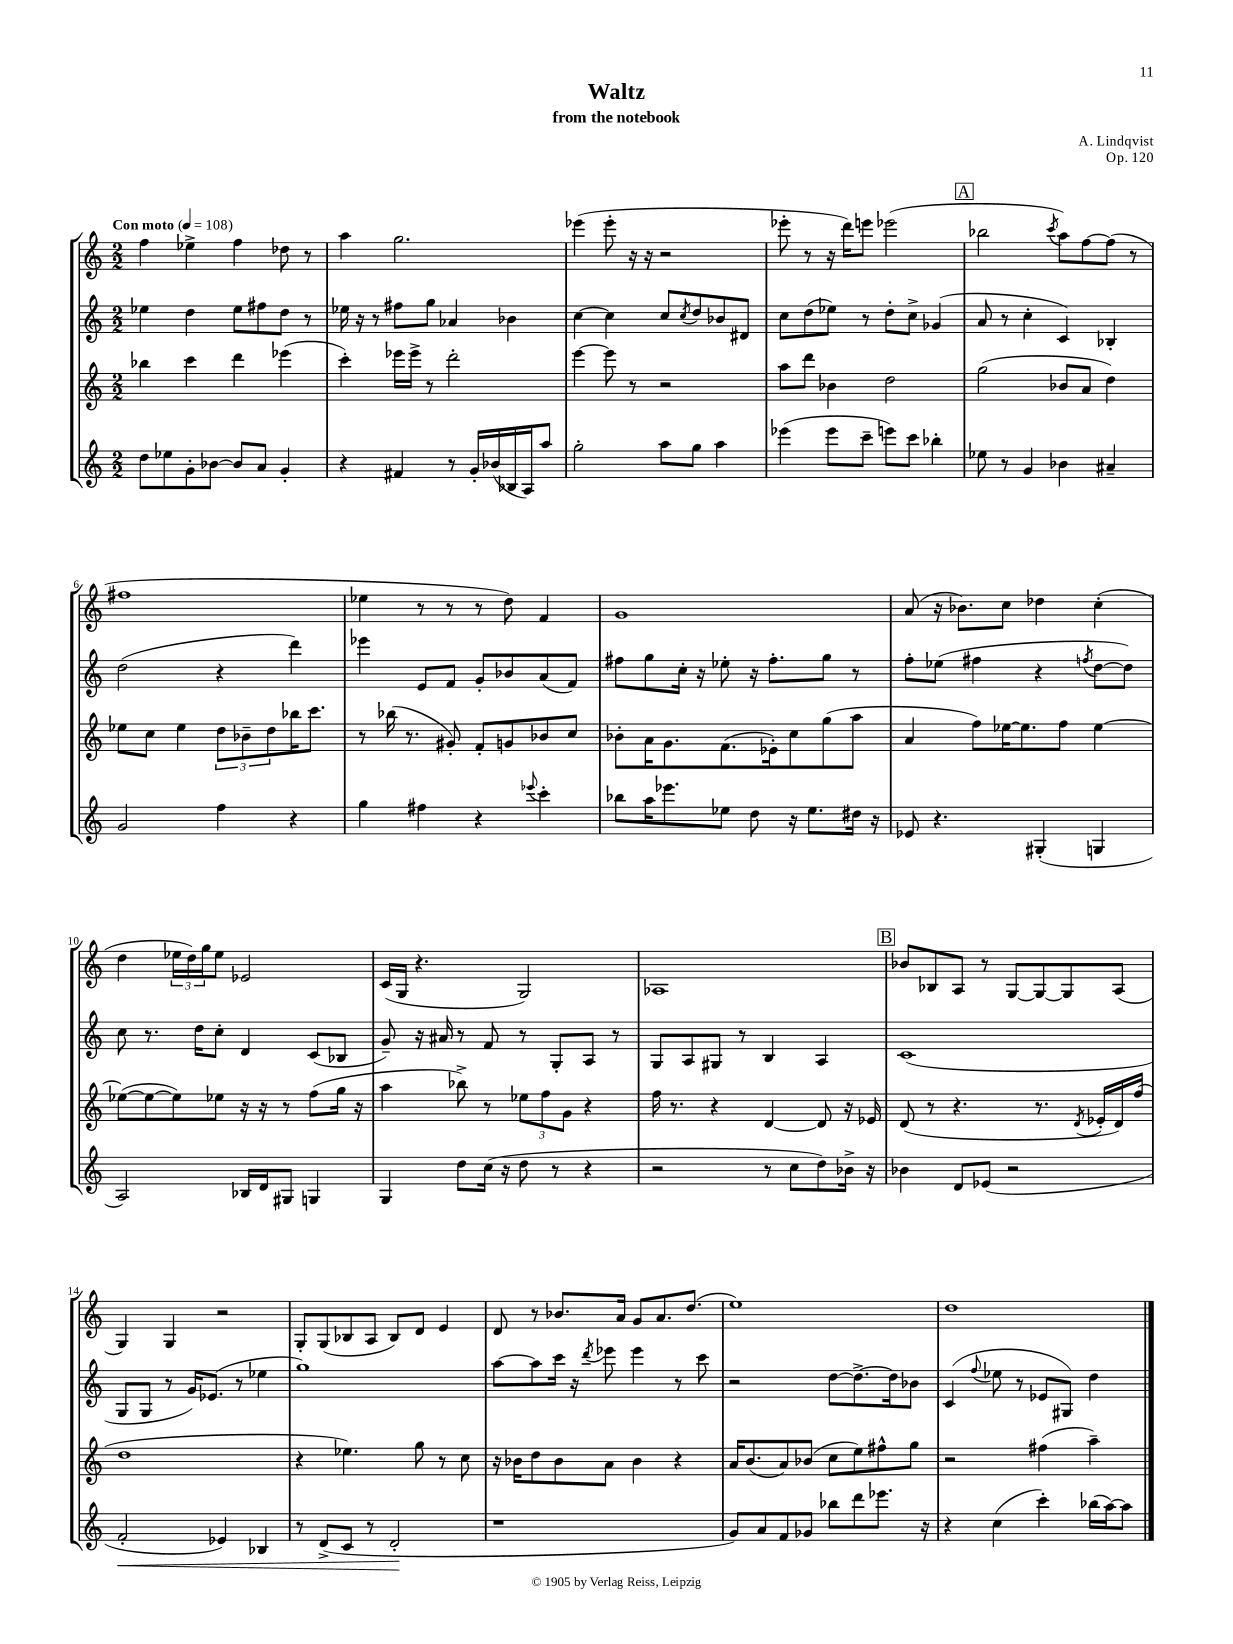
\header { title = "Waltz" composer = "A. Lindqvist" subtitle = "from the notebook" opus = "Op. 120" }
<<
\new StaffGroup <<
\new Staff = "s0" {
    \clef treble \key c \major \numericTimeSignature \time 2/2 \tempo "Con moto" 4 = 108
    f''4 ees''4-> f''4 des''8 r8 |
    a''4 g''2. |
    ees'''4( ees'''8-. r16 r16 r2 |
    ees'''8-. r8 r16 d'''16) e'''8 ees'''2( |
    \mark \markup { \box "A" } bes''2 \acciaccatura { c'''8 } a''8) f''8~ f''8( r8 |
    fis''1 |
    ees''4 r8 r8 r8 d''8) f'4 |
    g'1 |
    a'8( r16 bes'8.) c''8 des''4 c''4-.( |
    d''4 \tuplet 3/2 { ees''16 d''16) g''16 } ees''8 ees'2 |
    c'16( g16 r4. g2) |
    aes1 |
    \mark \markup { \box "B" } bes'8 bes8 a8 r8 g8~ g8~ g8 a8( |
    g4) g4 r2 |
    g8-. g8( bes8 a8 bes8) d'8 e'4 |
    d'8 r8 bes'8. a'16 g'8 a'8. d''8.( |
    e''1) |
    d''1 \bar "|." |
}
\new Staff = "s1" {
    \clef treble \key c \major \numericTimeSignature \time 2/2
    ees''4 d''4 ees''8 fis''8 d''8 r8 |
    ees''16 r16 r8 fis''8 g''8 aes'4 bes'4 |
    c''4~ c''4 c''8 \acciaccatura { c''8 } d''8 bes'8 dis'8 |
    c''8 d''8( ees''8) r8 d''8-. c''8-> ges'4( |
    \mark \markup { \box "A" } a'8 r8 c''4-. c'4) bes4-. |
    d''2( r4 d'''4) |
    ees'''4 e'8 f'8 g'8-. bes'8 a'8( f'8) |
    fis''8 g''8 c''16-. r16 ees''8-. r16 fis''8.-. g''8 r8 |
    f''8-. ees''8( fis''4 r4 \acciaccatura { f''8 } d''8~ d''8) |
    c''8 r8. d''16 c''8-. d'4 c'8( bes8 |
    g'8--) r16 ais'16 r8 f'8 r8 g8-. a8 r8 |
    g8 a8 gis8 r8 b4 a4 |
    \mark \markup { \box "B" } c'1( |
    g8 g8 r8 g'16) ees'8.( r8 ees''4 |
    g''1) |
    a''8~ a''8 c'''16 r16 \acciaccatura { d'''8 } ees'''8 ees'''4 r8 c'''8 |
    r2 d''8~ d''8.~-> d''16 bes'8 |
    c'4( \appoggiatura { f''8 } ees''8 r8 ees'8 gis8) d''4 \bar "|." |
}
\new Staff = "s2" {
    \clef treble \key c \major \numericTimeSignature \time 2/2
    bes''4 c'''4 d'''4 ees'''4( |
    c'''4-.) ees'''16 ees'''16-> r8 d'''2-. |
    e'''4~ e'''8 r8 r2 |
    a''8 d'''8 bes'4 d''2 |
    \mark \markup { \box "A" } g''2( bes'8 a'8 d''4) |
    ees''8 c''8 ees''4 \tuplet 3/2 { d''8 bes'8-- d''8 } bes''16 c'''8. |
    r8 bes''16( r8. gis'8-.) f'8-. g'8 bes'8 c''8 |
    bes'8-. a'16 g'8. f'8.( ees'16-.) c''8 g''8( a''8 |
    a'4 f''8) ees''16~ ees''8. f''8 ees''4~ |
    ees''8~( ees''8~ ees''8) ees''8 r16 r16 r8 f''8( g''16 r16 |
    a''4 bes''8->) r8 \tuplet 3/2 { ees''8 f''8 g'8 } r4 |
    f''16 r8. r4 d'4~ d'8 r16 ees'16 |
    \mark \markup { \box "B" } d'8( r8 r4. r8. \acciaccatura { d'8 } ees'16-. d'16) f''16( |
    d''1 |
    r4 ees''4.) g''8 r8 c''8 |
    r16 bes'16 d''8 bes'8 a'8 bes'4 r4 |
    a'16 b'8.( a'8) bes'8( c''8 e''8) fis''8-^ g''8 |
    r2 fis''4( a''4--) \bar "|." |
}
\new Staff = "s3" {
    \clef treble \key c \major \numericTimeSignature \time 2/2
    d''8 ees''8 g'8-. bes'8~ bes'8 a'8 g'4-. |
    r4 fis'4 r8 g'16-. bes'16( bes16 a16) a''8 |
    g''2-. a''8 g''8 a''4 |
    ees'''4( ees'''8 c'''8-- e'''8) c'''8 bes''4-. |
    \mark \markup { \box "A" } ees''8 r8 g'4 bes'4 ais'4-- |
    g'2 f''4 r4 |
    g''4 fis''4 r4 \appoggiatura { ees'''8 } c'''4-. |
    bes''8 a''16 ees'''8. ees''8 d''8 r16 ees''8. dis''16 r16 |
    ees'8 r4. gis4-.( g4 |
    a2) bes16 d'16 gis8 g4 |
    g4 d''8 c''16( r16 d''8 r8 r4 |
    r2 r8 c''8 d''8) bes'16-> r16 |
    \mark \markup { \box "B" } bes'4 d'8 ees'8( r2 |
    f'2-.\< ees'4) bes4 |
    r8 d'8->( c'8 r8 d'2-.\! |
    r1 |
    g'8) a'8 f'8 ges'8 bes''8 d'''8 ees'''8. r16 |
    r4 c''4( c'''4-.) bes''16( a''16~) a''8 \bar "|." |
}
>>
>>
